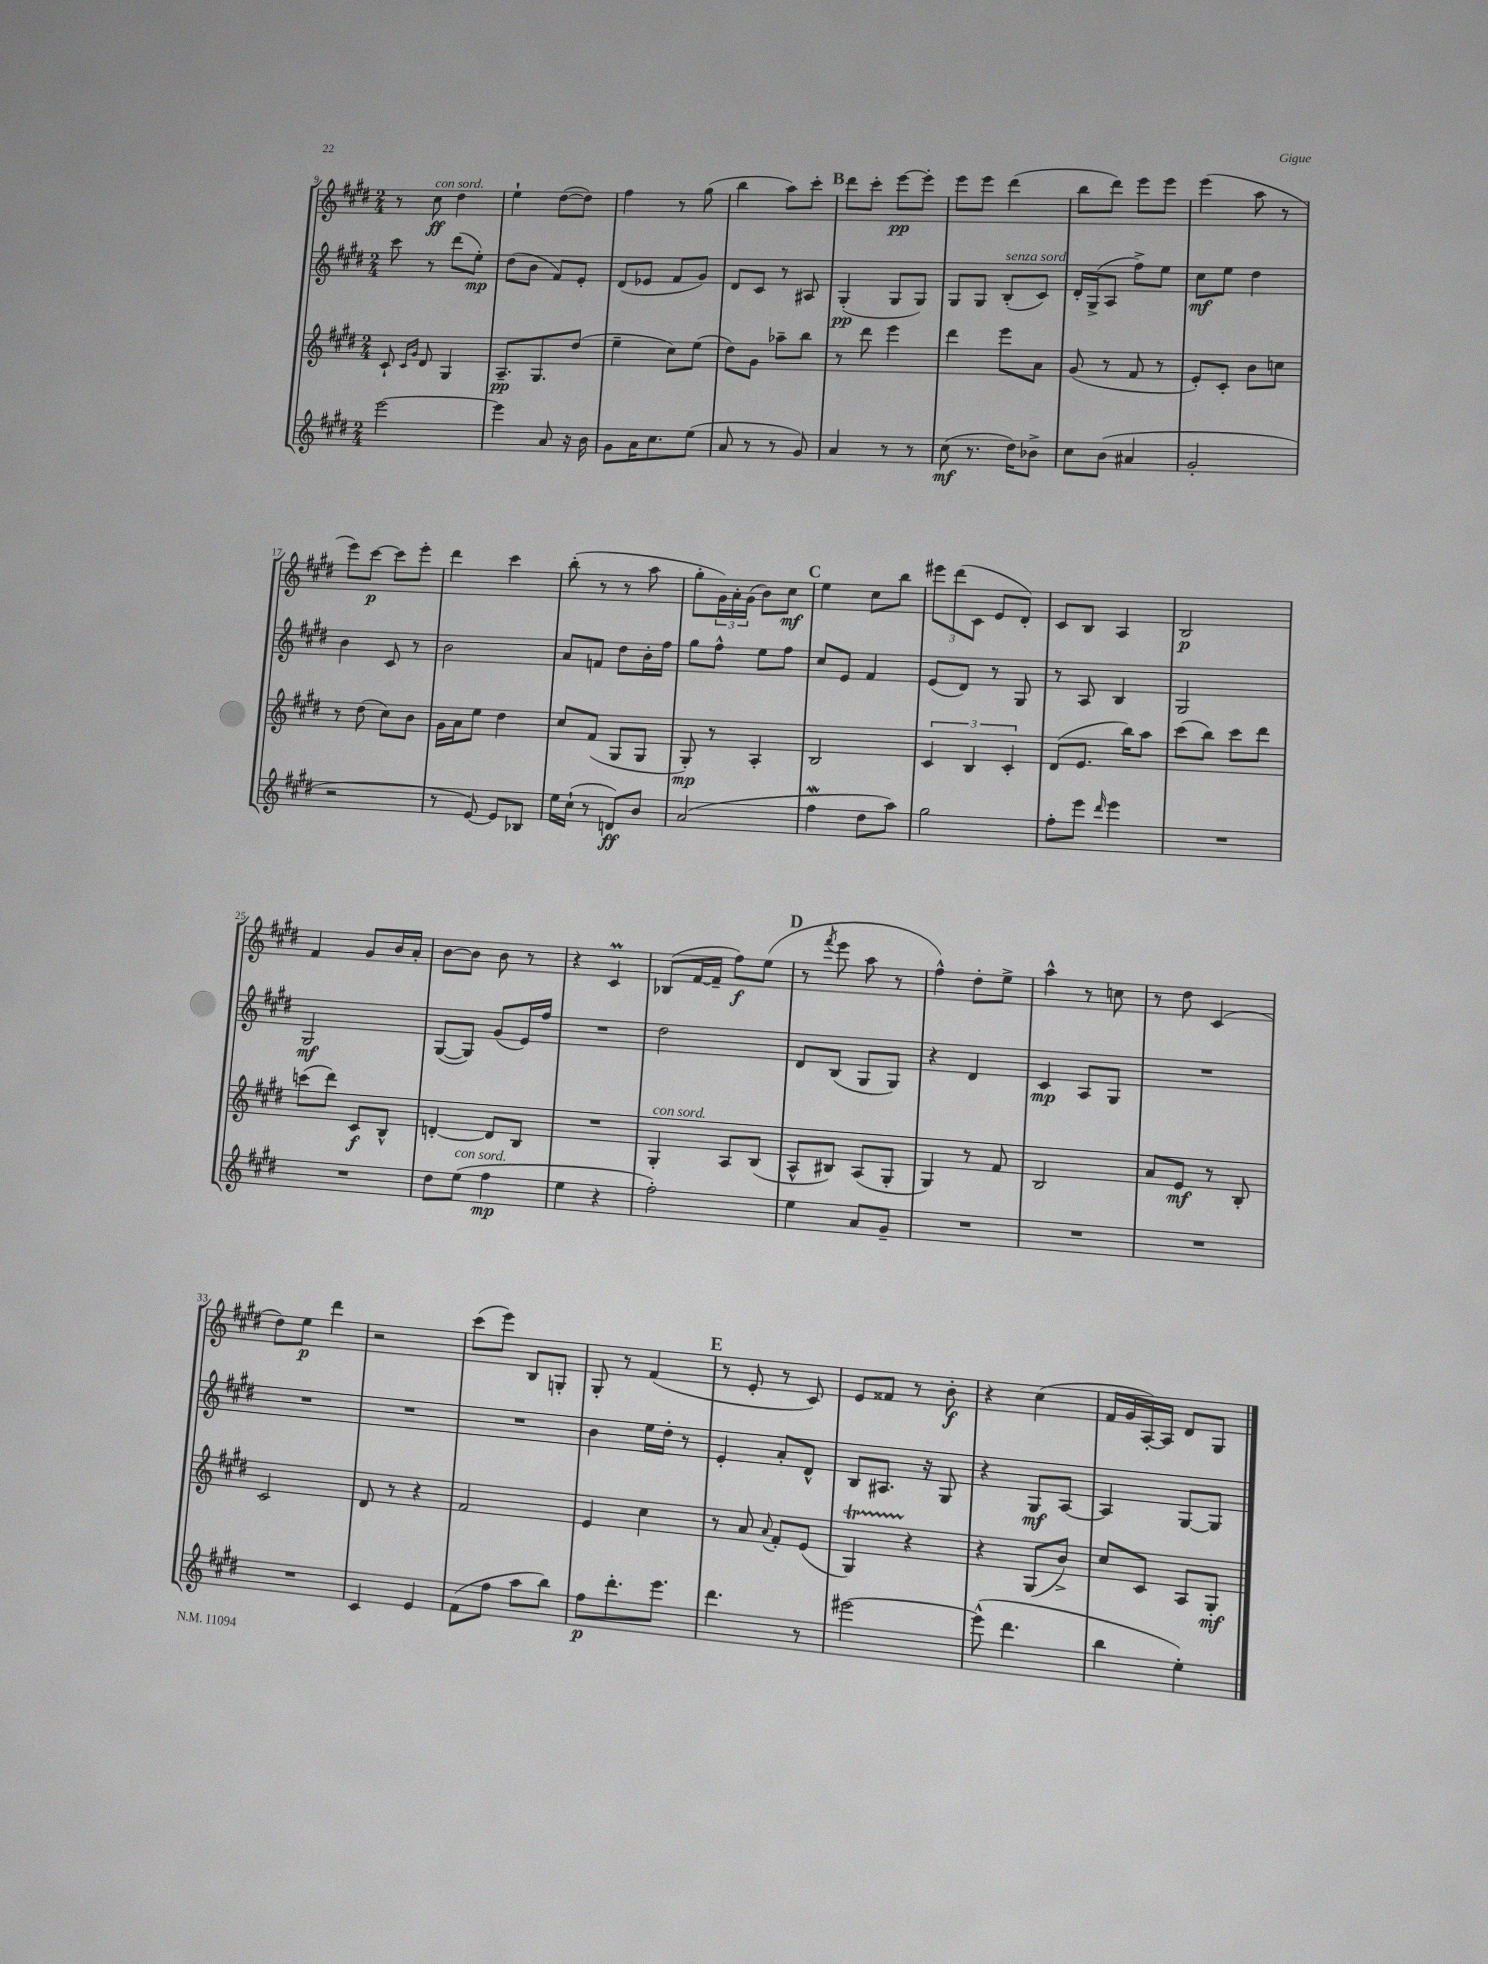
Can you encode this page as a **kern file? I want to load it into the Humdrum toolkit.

**kern	**dynam	**kern	**dynam	**kern	**dynam	**kern	**dynam
*part4	*part4	*part3	*part3	*part2	*part2	*part1	*part1
*staff4	*staff4	*staff3	*staff3	*staff2	*staff2	*staff1	*staff1
*clefG2	*	*clefG2	*	*clefG2	*	*clefG2	*
*k[f#c#g#d#]	*	*k[f#c#g#d#]	*	*k[f#c#g#d#]	*	*k[f#c#g#d#]	*
*M2/4	*	*M2/4	*	*M2/4	*	*M2/4	*
=9	=9	=9	=9	=9	=9	=9	=9
[2eee\	.	8c#`/	.	8ccc#\	.	8r	.
.	.	16qqc#/LL	.	.	.	.	.
.	.	16qqg#/JJ	.	.	.	.	.
!	!	!	!	!	!	!LO:TX:a:i:t=con sord.	!
.	.	8d#/	.	8r	.	8cc#\	ff
.	.	4G#/	.	(8ddd#\L	.	4dd#\	.
.	.	.	.	8ee'\J)	mp	.	.
=10	=10	=10	=10	=10	=10	=10	=10
4eee\]	.	8.A~/L	pp	(8dd#\L	.	4ee`\	.
.	.	.	.	8b\J	.	.	.
.	.	8.G#/	.	.	.	.	.
8a/	.	.	.	8f#/L)	.	([8dd#\L	.
16r	.	(8dd#/J	.	8e'/J	.	8dd#\J])	.
16b\	.	.	.	.	.	.	.
=11	=11	=11	=11	=11	=11	=11	=11
8g#\L	.	4ee~\	.	(8d#/L	.	4ff#\	.
16a\K	.	.	.	8e-X/J	.	.	.
8.cc#\	.	.	.	.	.	.	.
.	.	8cc#\L)	.	8f#/L	.	8r	.
(8ee\J	.	(8ee\J	.	8g#/J)	.	(8gg#\	.
=12	=12	=12	=12	=12	=12	=12	=12
8a/	.	8dd#\L)	.	8d#/L	.	4bb\	.
8r	.	8g#\J	.	8c#/J	.	.	.
8r	.	8aa-X~\L	.	8r	.	8aa\L)	.
8g#/)	.	8bb\J	.	8A#X/	.	8ccc#'\J	.
!!LO:REH:place=s1:t=B
=13	=13	=13	=13	=13	=13	=13	=13
4a/	.	8r	.	(4G#'/	pp	8ddd#\L	.
.	.	8ddd#\	.	.	.	8ccc#'\J	.
8r	.	4eee\	.	8G#/L	.	[8eee\L	pp
8r	.	.	.	8G#/J)	.	8eee'\J]	.
=14	=14	=14	=14	=14	=14	=14	=14
(8cc#\	mf	4ddd#\	.	8G#/L	.	8eee\L	.
8.r	.	.	.	8G#/J	.	8eee\J	.
!	!	!	!	!LO:TX:a:i:t=senza sord.	!	!	!
.	.	8eee\L	.	(8B'/L	.	(4ddd#\	.
16dd#\KL)	.	.	.	.	.	.	.
8b-X^\J	.	8a\J	.	8c#/J)	.	.	.
=15	=15	=15	=15	=15	=15	=15	=15
8cc#\L	.	(8g#/	.	16d#'/LL	.	8bb\L	.
.	.	.	.	(16G#^/J	.	.	.
(8b\J	.	8r	.	8A/J	.	8ddd#\J)	.
4a#X/	.	8f#/	.	8ff#^\L)	.	8eee\L	.
.	.	8r	.	8ee\J	.	8eee\J	.
=16	=16	=16	=16	=16	=16	=16	=16
2g#'/	.	8e'/L)	.	8cc#\L	mf	(4eee\	.
.	.	8c#'/J	.	8ee\J	.	.	.
.	.	8b\L	.	4dd#\	.	8aa\	.
.	.	8ccn\J	.	.	.	8r	.
!!LO:LB:g=z
=17	=17	=17	=17	=17	=17	=17	=17
2r	.	8r	.	4b\	.	8eee\L)	.
.	.	(8dd#\	.	.	.	[8ccc#\J	p
.	.	8cc#\L)	.	8c#/	.	8ccc#\L]	.
.	.	8b\J	.	8r	.	8eee'\J	.
=18	=18	=18	=18	=18	=18	=18	=18
8r	.	16g#\LL	.	2b\	.	4ddd#\	.
.	.	16a\J	.	.	.	.	.
[8e/)	.	8ee\J	.	.	.	.	.
8e/L]	.	4dd#\	.	.	.	4ccc#\	.
8B-X/J	.	.	.	.	.	.	.
=19	=19	=19	=19	=19	=19	=19	=19
16ee\LL	.	8cc#/L	.	8a/L	.	(8bb'\	.
(16cc#`\JJ	.	.	.	.	.	.	.
8r	.	(8f#/J	.	8fn/J	.	8r	.
8dn/L)	ff	8G#/L	.	8dd#\L	.	8r	.
8b/J	.	8G#/J	.	16b'\L	.	8aa\	.
.	.	.	.	16ff#\JJ	.	.	.
=20	=20	=20	=20	=20	=20	=20	=20
(2a/	.	8G#'/)	mp	8gg#\L	.	8gg#'\L	.
.	.	8r	.	8ff#^^\J	.	24g#\L)	.
.	.	.	.	.	.	24a'\	.
.	.	.	.	.	.	(24g#\JJ	.
.	.	4A'/	.	8ee\L	.	8b\L)	.
.	.	.	.	8ff#\J	.	8cc#\J	mf
!!LO:REH:place=s1:t=C
=21	=21	=21	=21	=21	=21	=21	=21
4ff#W\	.	2B/	.	8cc#/L	.	4ee\	.
.	.	.	.	8e/J	.	.	.
8dd#\L	.	.	.	4f#/	.	8cc#\L	.
8aa\J)	.	.	.	.	.	8bb\J	.
=22	=22	=22	=22	=22	=22	=22	=22
2gg#\	.	6c#/	.	(8e/L	.	12eee#X\L	.
.	.	.	.	.	.	(12ddd#\	.
.	.	.	.	8d#/J)	.	.	.
.	.	6B/	.	.	.	12c#\J	.
.	.	.	.	8r	.	8e/L	.
.	.	6c#'/	.	.	.	.	.
.	.	.	.	8G#/	.	8d#'/J)	.
=23	=23	=23	=23	=23	=23	=23	=23
8ff#'\L	.	(8d#/L	.	8r	.	8c#/L	.
8eee\J	.	8.e/J	.	8A/	.	8B/J	.
16qqddd#/	.	.	.	.	.	.	.
4eee\	.	.	.	4B/	.	4A/	.
.	.	16bb\KL)	.	.	.	.	.
.	.	8aa\J	.	.	.	.	.
=24	=24	=24	=24	=24	=24	=24	=24
2r	.	(8ccc#\L	.	2G#/	.	2B/	p
.	.	8bb\J)	.	.	.	.	.
.	.	8ccc#\L	.	.	.	.	.
.	.	8ddd#\J	.	.	.	.	.
!!LO:LB:g=z
=25	=25	=25	=25	=25	=25	=25	=25
2r	.	(8cccn\L	.	2G#/	mf	4f#/	.
.	.	8ddd#\J)	.	.	.	.	.
.	.	8c#/L	f	.	.	8g#/L	.
.	.	8B^^/J	.	.	.	16b/L	.
.	.	.	.	.	.	16a'/JJ	.
=26	=26	=26	=26	=26	=26	=26	=26
8dd#\L	.	[4dn'/	.	([8G#/L	.	[8b\L	.
!LO:TX:a:i:t=con sord.	!	!	!	!	!	!	!
(8ee\J	.	.	.	8G#/J])	.	8b\J]	.
4ff#\	mp	8d/L]	.	(8g#/L	.	8b\	.
.	.	8B/J	.	16e/L)	.	8r	.
.	.	.	.	16ff#/JJ	.	.	.
=27	=27	=27	=27	=27	=27	=27	=27
4ee\	.	2r	.	2r	.	4r	.
4r	.	.	.	.	.	4c#M/	.
=28	=28	=28	=28	=28	=28	=28	=28
!	!	!LO:TX:a:i:t=con sord.	!	!	!	!	!
2ff#'\)	.	4G#'/	.	2dd#\	.	(8B-X/L	.
.	.	.	.	.	.	[16f#/L	.
.	.	.	.	.	.	16f#~/JJ]	.
.	.	8A/L	.	.	.	8ff#\L)	f
.	.	(8B/J	.	.	.	(8ee\J	.
!!LO:REH:place=s1:t=D
=29	=29	=29	=29	=29	=29	=29	=29
4ee\	.	8A^^/L	.	8d#/L	.	8r	.
.	.	.	.	.	.	8qfff#/	.
.	.	8B#X/J)	.	(8B/J	.	8eee\	.
8a/L	.	(8A/L	.	8G#/L	.	8aa\	.
8g#~/J	.	8G#'/J	.	8G#/J)	.	8r	.
=30	=30	=30	=30	=30	=30	=30	=30
2r	.	4G#/)	.	4r	.	4ff#^^\)	.
.	.	8r	.	4d#/	.	8dd#'\L	.
.	.	8f#/	.	.	.	8ee^\J	.
=31	=31	=31	=31	=31	=31	=31	=31
2r	.	2B/	.	4c#/	mp	4aa^^\	.
.	.	.	.	8A/L	.	8r	.
.	.	.	.	8G#/J	.	8ccn\	.
=32	=32	=32	=32	=32	=32	=32	=32
2r	.	8a/L	.	2r	.	8r	.
.	.	8e/J	mf	.	.	8dd#\	.
.	.	8r	.	.	.	(4c#/	.
.	.	8B'/	.	.	.	.	.
!!LO:LB:g=z
=33	=33	=33	=33	=33	=33	=33	=33
2r	.	2c#/	.	2r	.	8dd#\L)	.
.	.	.	.	.	.	8ee\J	p
.	.	.	.	.	.	4ddd#\	.
=34	=34	=34	=34	=34	=34	=34	=34
4c#/	.	8d#/	.	2r	.	2r	.
.	.	8r	.	.	.	.	.
4e/	.	4r	.	.	.	.	.
=35	=35	=35	=35	=35	=35	=35	=35
(8f#\L	.	2f#/	.	2r	.	(8ccc#\L	.
8ff#\J	.	.	.	.	.	8eee\J)	.
8aa\L	.	.	.	.	.	8B/L	.
8bb\J)	.	.	.	.	.	8Gn'/J	.
=36	=36	=36	=36	=36	=36	=36	=36
8ff#\L	p	4e/	.	4b\	.	8G#'/	.
8.ddd#'\	.	.	.	.	.	8r	.
.	.	4cc#\	.	16ee\LL	.	(4f#/	.
8.eee\J	.	.	.	16dd#'\JJ	.	.	.
.	.	.	.	8r	.	.	.
!!LO:REH:place=s1:t=E
=37	=37	=37	=37	=37	=37	=37	=37
4.ddd#\	.	8r	.	4e'/	.	8r	.
.	.	8a/	.	.	.	8e'/	.
.	.	8qqa/	.	.	.	.	.
.	.	8f#'/L	.	8a'/L	.	8r	.
8r	.	(8e/J	.	8d#^^/J	.	8c#/)	.
=38	=38	=38	=38	=38	=38	=38	=38
[2eee#X\	.	4G#t/)	.	8B/L	.	8e/L	.
.	.	.	.	8.A#X/J	.	8f##X/J	.
.	.	4r	.	.	.	8r	.
.	.	.	.	16r	.	.	.
.	.	.	.	8G#/	.	8b'\	f
=39	=39	=39	=39	=39	=39	=39	=39
(8eee#^^\]	.	4r	.	4r	.	4r	.
4.ddd#\	.	.	.	.	.	.	.
.	.	(8G#/L	.	8G#/L	mf	(4cc#\	.
.	.	8b^/J)	.	[8A/J	.	.	.
=40	=40	=40	=40	=40	=40	=40	=40
4bb\	.	8cc#/L	.	4A/]	.	16f#/LL	.
.	.	.	.	.	.	16g#/	.
.	.	8c#/J	.	.	.	[16A'/)	.
.	.	.	.	.	.	16A/JJ]	.
4ee'\)	.	8A/L	.	[8G#/L	.	8d#/L	.
.	.	8G#'/J	mf	8G#/J]	.	8G#/J	.
==	==	==	==	==	==	==	==
*-	*-	*-	*-	*-	*-	*-	*-
